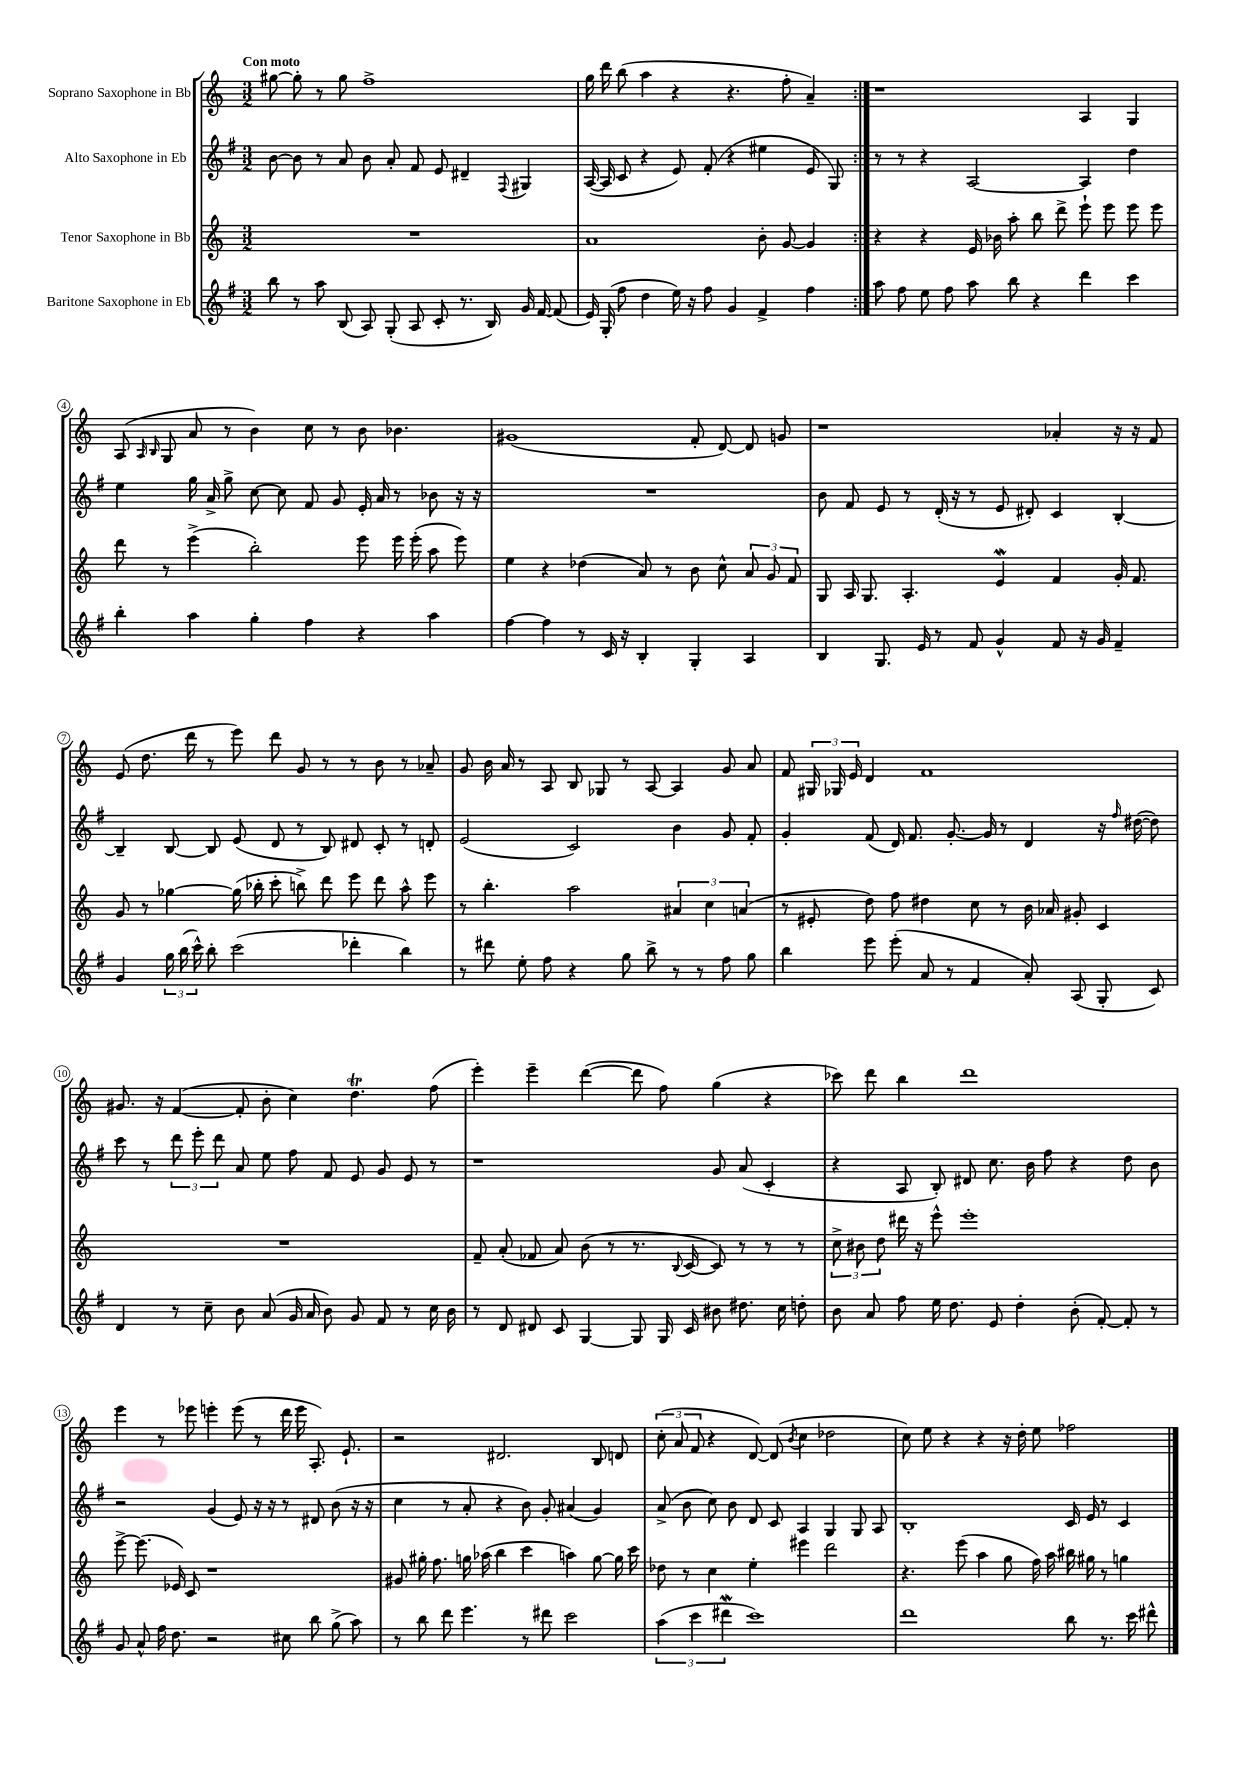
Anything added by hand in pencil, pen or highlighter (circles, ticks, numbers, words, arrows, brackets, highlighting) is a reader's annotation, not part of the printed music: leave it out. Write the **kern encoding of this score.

**kern	**kern	**kern	**kern
*part4	*part3	*part2	*part1
*staff4	*staff3	*staff2	*staff1
*I"Baritone Saxophone in Eb	*I"Tenor Saxophone in Bb	*I"Alto Saxophone in Eb	*I"Soprano Saxophone in Bb
*clefG2	*clefG2	*clefG2	*clefG2
*k[f#]	*k[]	*k[f#]	*k[]
*M3/2	*M3/2	*M3/2	*M3/2
=1	=1	=1	=1
!	!	!	!LO:TX:a:B:t=Con moto
8bb\	1.r	[8b\	[8gg#X\
8r	.	8b\]	8gg#'\]
8aa\	.	8r	8r
(8B/	.	8a/	8gg#\
8A/)	.	8b\	1ff^
(8G'/	.	8a'/	.
8A/	.	8f#/	.
8c'/	.	8e/	.
8.r	.	4d#X~/	.
16B/)	.	.	.
.	.	8qqF#/	.
16g/	.	4G#X/	.
[16f#/	.	.	.
(8f#/]	.	.	.
=2	=2	=2	=2
16e/)	1a	([16A/	16gg\
(16G'/	.	16A/]	16ddd\
8ff#\	.	8c/	(8bb\
4dd\	.	4r	4aa\
16ee\)	.	8e/)	4r
16r	.	.	.
8ff#\	.	(8f#'/	.
4g/	.	4r	4.r
4f#^/	8b'\	4ee#X\	.
.	[8g/	.	8ff'\
4ff#\	4g/]	8e/	4a~/)
.	.	8G/)	.
=3:|!	=3:|!	=3:|!	=3:|!
8aa\	4r	8r	1r
8ff#\	.	8r	.
8ee\	4r	4r	.
8ff#\	.	.	.
8aa\	16e/	[2A/	.
.	16b-X\	.	.
8bb\	8aa'\	.	.
4r	8bb\	.	.
.	8ddd^\	.	.
4ddd\	8eee`\	4A/]	4A/
.	8eee\	.	.
4ccc\	8eee\	4dd\	4G/
.	8eee\	.	.
!!LO:LB:g=z
=4	=4	=4	=4
4bb'\	8ddd\	4ee\	(8A/
.	.	.	16qqA/
.	.	.	16qqB/
.	8r	.	8G/
4aa\	(4eee^\	16gg\	8a/
.	.	16a^/	.
.	.	8gg^\	8r
4gg'\	2bb'\)	[8cc\	4b\)
.	.	8cc\]	.
4ff#\	.	8f#/	8cc\
.	.	8g/	8r
4r	8eee\	16e'/	8b\
.	.	16a/	.
.	16eee\	8r	4.b-X\
.	(16eee'\	.	.
4aa\	8aa\	8b-X\	.
.	8eee\)	16r	.
.	.	16r	.
=5	=5	=5	=5
[4ff#\	4ee\	1.r	(1g#X
4ff#\]	4r	.	.
8r	(4dd-X\	.	.
16c/	.	.	.
16r	.	.	.
4B'/	8a/)	.	.
.	8r	.	.
4G'/	8b\	.	8f'/
.	8cc^^\	.	[8d/)
4A/	12a/	.	8d/]
.	12g/	.	.
.	.	.	8gn/
.	12f/	.	.
=6	=6	=6	=6
4B/	8G/	8b\	1r
.	16A/	8f#/	.
.	8.G/	.	.
8.G/	.	8e/	.
.	4.A'/	8r	.
16e/	.	.	.
8r	.	(16d'/	.
.	.	16r	.
8f#/	.	8r	.
4g^^/	4eW/	8e/	.
.	.	8d#X'/)	.
8f#/	4f/	4c/	4a-X'/
16r	.	.	.
16g/	.	.	.
4f#~/	16g'/	[4B'/	16r
.	8.f/	.	16r
.	.	.	8f/
!!LO:LB:g=z
=7	=7	=7	=7
4g/	8g/	4B~/]	(8e/
.	8r	.	8.dd\
24gg\	[4gg-X\	[8B/	.
(24bb\	.	.	.
.	.	.	16ddd\
24ccc^^\)	.	.	.
8bb'\	.	8B/]	8r
(2ccc\	(16gg-\]	(8e/	8eee\)
.	16bb-X'\	.	.
.	8ccc'\	8d/	8ddd\
.	8bbn^\)	8r	8g/
.	8ddd\	8B/)	8r
4ddd-X'\	8eee\	8d#X/	8r
.	8ddd\	8c'/	8b\
4bb\)	8aa^^\	8r	8r
.	8eee\	8dn'/	8a-X~/
=8	=8	=8	=8
8r	8r	(2e/	8g/
8ddd#X\	4.bb'\	.	16b\
.	.	.	16a/
8ee'\	.	.	8r
8ff#\	.	.	8A/
4r	2aa\	2c/)	8B/
.	.	.	8G-X/
8gg\	.	.	8r
8bb^\	.	.	[8A/
8r	6a#X/	4b\	4A/]
8r	.	.	.
.	6cc\	.	.
8ff#\	.	8g/	8g/
.	(6an/	.	.
8gg\	.	8f#'/	8a/
=9	=9	=9	=9
4bb\	8r	4g'/	8f/
.	8e#X'/	.	24G#X/
.	.	.	24G-X/
.	.	.	24e/
8eee\	8dd\)	(8f#/	4d/
(8eee'\	8ff\	16d/)	.
.	.	8.f#/	.
8a/	4dd#X\	.	1f
8r	.	[8.g'/	.
4f#/	8cc\	.	.
.	.	16g/]	.
.	8r	8r	.
8a'/)	16b\	4d/	.
.	16a-X/	.	.
(8A/	8g#X'/	.	.
8G'/	4c/	16r	.
.	.	16qqff#/	.
.	.	([16dd#X\	.
8c/)	.	8dd#\])	.
!!LO:LB:g=z
=10	=10	=10	=10
4d/	1.r	8ccc\	8.g#X/
.	.	8r	.
.	.	.	16r
8r	.	12ddd\	([4f/
.	.	12eee'\	.
8cc~\	.	.	.
.	.	12ddd\	.
8b\	.	8a/	8f'/]
(8a/	.	8ee\	8b'\
16g/	.	8ff#\	4cc\)
16a/	.	.	.
8b\)	.	8f#/	.
8g/	.	8e/	4.ddT\
8f#/	.	8g/	.
8r	.	8e/	.
16cc\	.	8r	(8ff\
16b\	.	.	.
=11	=11	=11	=11
8r	8f~/	1r	4eee'\)
8d/	(8a'/	.	.
8d#X/	8f-X/	.	4eee~\
8c/	8a/)	.	.
[4G/	(8b\	.	([4ddd\
.	8r	.	.
8G/]	8.r	.	8ddd\]
16G/	.	.	8ff\)
.	8qqB/	.	.
16c/	[16c/	.	.
8b#X\	8c/])	8g/	(4gg\
8.dd#X\	8r	(8a/	.
.	8r	4c'/	4r
16cc\	.	.	.
8ddn'\	8r	.	.
=12	=12	=12	=12
8b\	12cc^\	4r	8ccc-X\)
.	12b#X\	.	.
8a/	.	.	8ddd\
.	12dd\	.	.
8ff#\	16ddd#X\	8A/	4bb\
.	16r	.	.
16ee\	8eee^^\	8B'/)	.
8.dd\	.	.	.
.	1eee'	8d#X/	1ddd
8e/	.	8.cc\	.
4dd'\	.	.	.
.	.	16b\	.
.	.	8ff#\	.
(8b'\	.	4r	.
[8f#'/)	.	.	.
8f#'/]	.	8dd\	.
8r	.	8b\	.
!!LO:LB:g=z
=13	=13	=13	=13
8g/	[8eee^\	2r	4eee\
8a^^/	(8.eee\]	.	.
16ff#\	.	.	8r
8.dd\	16e-X/)	.	.
.	8c/	.	8eee-X\
2r	1r	(4g/	4eeen'\
.	.	8e/)	(8eee\
.	.	16r	8r
.	.	16r	.
8cc#X\	.	8r	16ddd\
.	.	.	16eee\
8bb\	.	8d#X/	8.A'/)
(8gg^\	.	(8b\	.
.	.	.	8.e`/
8aa\)	.	16r	.
.	.	16r	.
=14	=14	=14	=14
8r	8g#X/	4cc\	2r
8bb\	16gg#X'\	.	.
.	8.ff\	.	.
8ddd\	.	8r	.
4.eee\	16ggn\	8a'/	.
.	(16aa-X\	.	.
.	4bb\	4r	2.d#X/
8r	4ccc\	8b\)	.
8ddd#X\	.	8g'/	.
2ccc\	4aan\)	(4a#X/	.
.	[8gg\	4g/)	8B/
.	16gg\]	.	8dn/
.	16ccc\	.	.
=15	=15	=15	=15
(6aa\	8dd-X\	(8a^/	(12cc'\
.	.	.	12a/
.	8r	8b\	.
6ccc\	.	.	12f/
.	4cc\	8cc\)	4r
6ddd#XW\	.	.	.
.	.	8b\	.
1ccc)	4ee'\	8d/	[8d/)
.	.	8c/	(8d/]
.	.	.	8qb/
.	4eee#X\	4A/	4cc\
.	2ddd\	4G/	2dd-X\
.	.	8G/	.
.	.	8A/	.
=16	=16	=16	=16
1ddd	4.r	1B'	8cc\)
.	.	.	8ee\
.	.	.	4r
.	(8eee\	.	.
.	4aa\	.	4r
.	8gg\	.	16r
.	.	.	16dd'\
.	16ff\)	.	8ee\
.	16aa\	.	.
8bb\	16bb#X\	16c/	2ff-X\
.	16gg#X\	16e/	.
8.r	8r	8r	.
.	4ggn\	4c/	.
16ccc\	.	.	.
8ddd#X^^\	.	.	.
==	==	==	==
*-	*-	*-	*-
